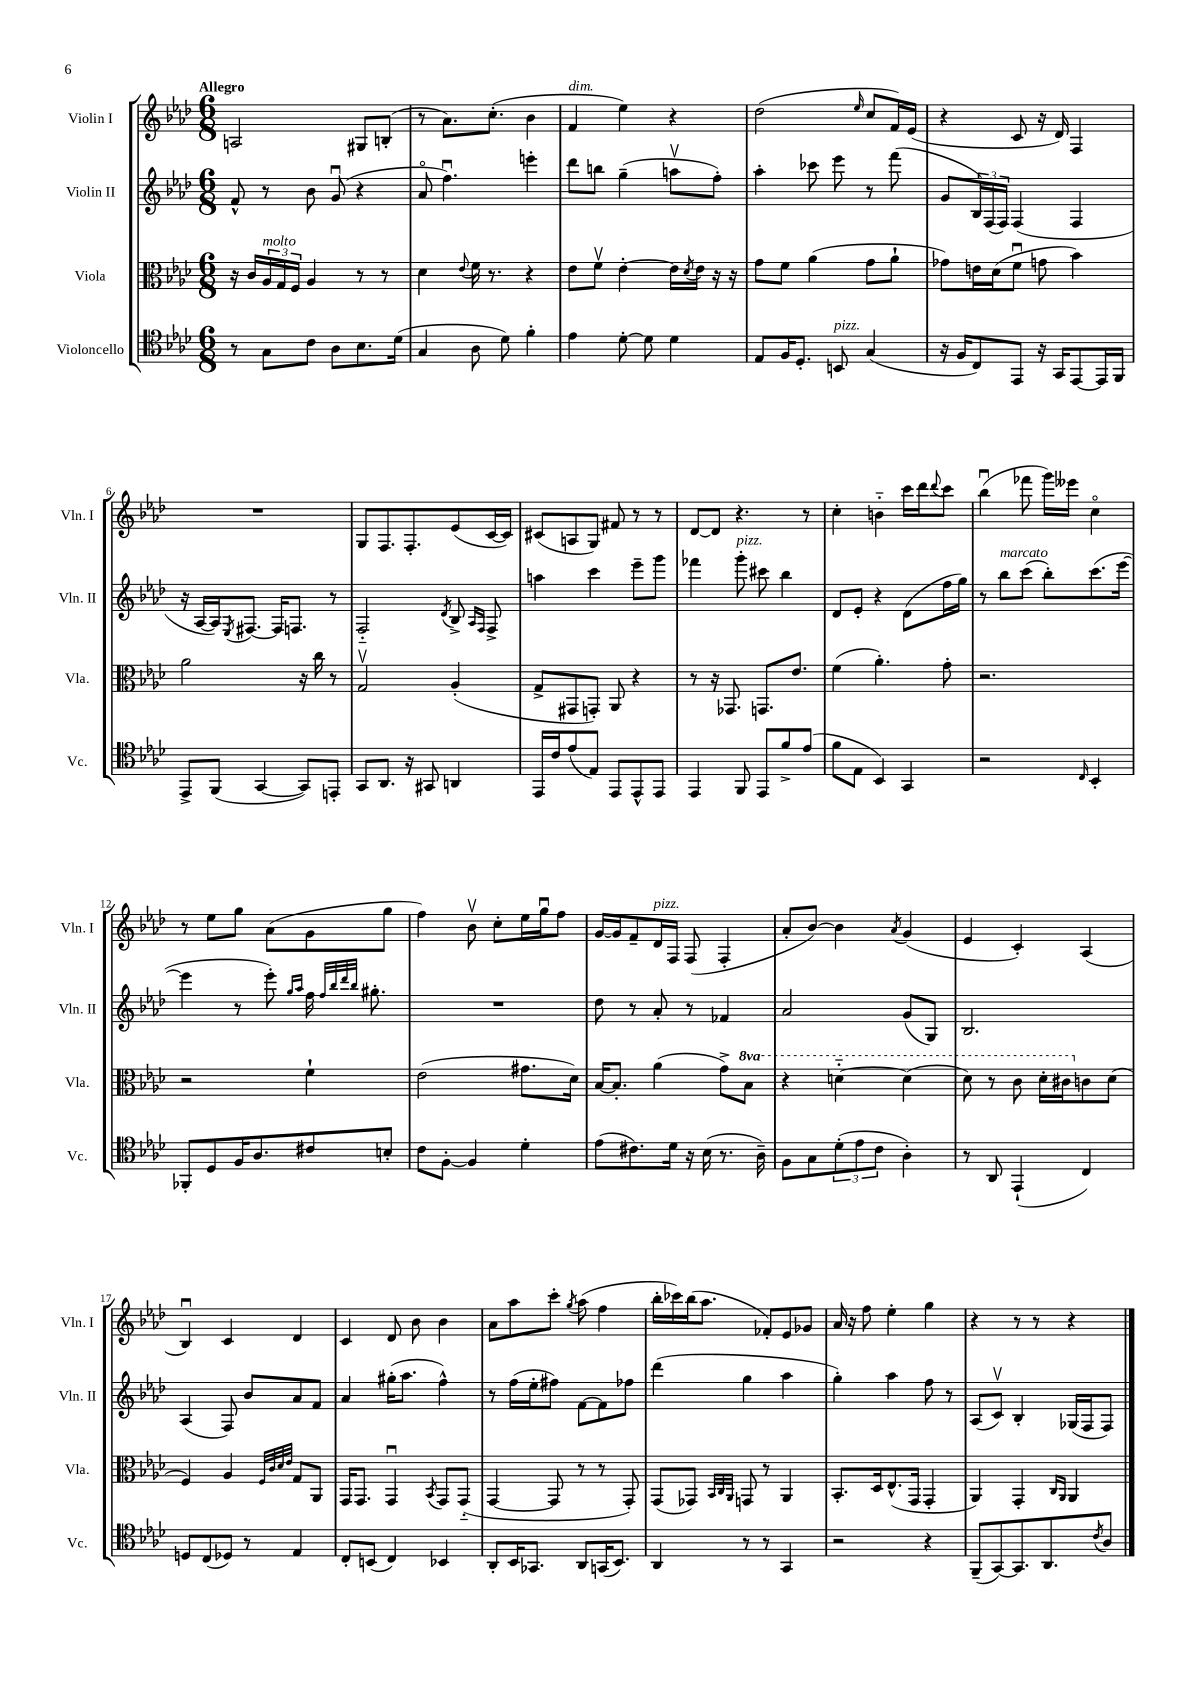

**kern	**kern	**kern	**kern
*staff4	*staff3	*staff2	*staff1
*clefC4	*clefC3	*clefG2	*clefG2
*k[b-e-a-d-]	*k[b-e-a-d-]	*k[b-e-a-d-]	*k[b-e-a-d-]
*M6/8	*M6/8	*M6/8	*M6/8
8r	16r	8f^^	2A
.	16c	.	.
8G	24A-	8r	.
.	24G	.	.
.	24F	.	.
8c	4A-	8b-	.
8A-	.	(8gu	.
8.B-	8r	4r	8G#
.	8r	.	(8B'
(16d-	.	.	.
=	=	=	=
4G	4d-	8a-o	8r
.	.	4.ffu)	8.a-)
.	8qqe-	.	.
8A-	16f	.	.
.	8.r	.	(8.cc'
8d-)	.	.	.
4f'	4r	4eee'	4b-
=	=	=	=
4e-	8e-	8ddd-	4f
.	8fv	8bb	.
[8d-'	[4e-'	(4gg~	4ee-)
8d-]	.	.	.
4d-	16e-]	8aav	4r
.	8qd-	.	.
.	16e-	.	.
.	16r	8ff')	.
.	16r	.	.
=	=	=	=
8E-	8g	4aa-'	(2dd-
16F	8f	.	.
8.D-'	.	.	.
.	(4a-	8ccc-	.
8BB	.	8eee-	.
.	.	.	16qqee-
(4G	8g	8r	8cc
.	8a-`	(8fff	16f)
.	.	.	(16e-
=	=	=	=
16r	8g-)	8g	4r
16F	.	.	.
8C)	16e	24B-)	.
.	.	(24F	.
.	(16d-	.	.
.	.	24F)	.
8EE-	8fu	(4F	8c
16r	8g	.	16r
16GG	.	.	16d-)
[8EE-	4b-)	4F	4F
16EE-]	.	.	.
16FF	.	.	.
=	=	=	=
8EE-^	2a-	16r	2.r
.	.	[16A-	.
(8FF	.	16A-])	.
.	.	8qE-	.
.	.	[8.F#	.
[4GG	.	.	.
.	.	16F#]	.
.	.	8.F	.
8GG])	16r	.	.
.	16cc	.	.
8EE'	8r	8r	.
=	=	=	=
8GG	2Gv	2F'~	8G
8.AA-	.	.	8.F
16r	.	.	8.F'
8GG#	.	.	.
.	.	8qd-	.
4AA	(4A-'	8B-^	(8e-
.	.	16qqA-	.
.	.	16qqF	.
.	.	8F^	[16c
.	.	.	16c])
=	=	=	=
16EE-	8G^	4aa	(8c#
16c	.	.	.
(8e-	8GG#	.	8A
8E-)	8GG')	4ccc	8G)
8EE-	8AA-	.	8f#
8EE-^^	4r	8eee-~	8r
8EE-	.	8ggg	8r
=	=	=	=
4EE-	8r	4fff-	[8d-
.	16r	.	8d-]
.	8.GG-	.	.
8FF	.	8ggg'	4.r
8EE-	8.GG	8ccc#	.
8f^	.	4bb-	.
.	8.e-	.	.
(8e-	.	.	8r
=	=	=	=
8f	(4f	8d-	4cc'
8E-	.	8e-'	.
4BB-)	4.a-')	4r	4b'~
4GG	.	(8d-	16ccc
.	.	.	16ddd-
.	.	.	8qqddd-
.	8g'	16ff	8ccc
.	.	16gg)	.
=	=	=	=
2r	2.r	8r	(4bb-u
.	.	8bb-	.
.	.	(8ccc	8fff-
.	.	8bb-')	16ggg)
.	.	.	16eee--
16qqC	.	.	.
4BB-'	.	(8.ccc	4cco
.	.	[16eee-	.
=	=	=	=
8FF-'	2r	4eee-]	8r
8D-	.	.	8ee-
16F	.	8r	8gg
8.A-	.	.	.
.	.	8eee-')	(8a-
.	.	16qqgg	.
.	.	16qqaa-	.
8c#	4f`	16ff	8g
.	.	32qqff	.
.	.	32qqbb-	.
.	.	32qqddd-	.
.	.	32qqbb-	.
.	.	8.gg#'	.
8B'	.	.	8gg
=	=	=	=
8c	(2e-	2.r	4ff)
[8F'	.	.	.
4F]	.	.	8b-v
.	.	.	8cc'
4d-'	8.g#	.	16ee-
.	.	.	16ggu
.	.	.	8ff
.	16d-)	.	.
=	=	=	=
(8e-	[16B-	8dd-	[16g
.	8.B-']	.	16g]
8.c#)	.	8r	8f~
.	(4a-	8a-'	16d-
16d-	.	.	16F
16r	.	8r	(8F
(16B-	.	.	.
8.r	8g^)	4f-	4F'
.	8b-	.	.
16A-~)	.	.	.
=	=	=	=
8F	4r	2a-	8a-'
8G	.	.	[8b-)
(12d-'	[4dd'~	.	4b-]
12e-	.	.	.
12c	.	.	.
.	.	.	8qa-
4A-')	(4dd]	(8g	(4g
.	.	8G)	.
=	=	=	=
8r	8dd-)	2.B-	4e-
8AA-	8r	.	.
(4EE-`	8cc	.	4c')
.	16dd-'	.	.
.	16cc#	.	.
4C)	8c	.	(4A-
.	(8d-	.	.
=	=	=	=
8D	4F)	(4A-	4B-u)
(8C	.	.	.
8D-)	4A-	8F)	4c
8r	.	8b-	.
.	32qqF	.	.
.	32qqc	.	.
.	32qqd-	.	.
.	32qqe-	.	.
4E-	8G	8a-	4d-
.	8AA-	8f	.
=	=	=	=
8C'	16GG	4a-	4c
.	8.GG	.	.
(8BB	.	.	.
4C)	4GGu	(16gg#'	8d-
.	.	8.aa-	.
.	.	.	8b-
.	8qBB-	.	.
4BB-	8GG	4ff^^)	4b-
.	(8GG'~	.	.
=	=	=	=
8AA-'	[4GG	8r	8a-
16BB-	.	(16ff	8aa-
8.GG-	.	16ee-'	.
.	8GG]	8ff#)	8ccc'
.	.	.	8qgg
8AA-	8r	[8f	(8aa-
(16GG	8r	8f]	4ff
8.BB-)	.	.	.
.	8GG')	8ff-	.
=	=	=	=
4AA-	(8GG	(4ddd-	16bb-'
.	.	.	16ccc-)
.	8GG-)	.	(16bb-
.	.	.	8.aa-
.	32qqBB-	.	.
.	32qqC	.	.
.	32qqAA-	.	.
8r	8GG	4gg	.
8r	8r	.	8f-')
4GG	4AA-	4aa-	8e-
.	.	.	8g-
=	=	=	=
2r	8.BB-'	4gg')	16a-
.	.	.	16r
.	.	.	8ff
.	16D-	.	.
.	(8.E-^^	4aa-	4ee-'
.	16GG	.	.
4r	4GG'	8ff	4gg
.	.	8r	.
=	=	=	=
(8FF~	4AA-)	(8A-	4r
[8GG)	.	8cv)	.
8.GG]	4GG'	4B-'	8r
.	.	.	8r
8.AA-	.	.	.
.	16qqC	.	.
.	16qqAA-	.	.
.	4AA-	(16G-	4r
.	.	16F	.
8qc	.	.	.
8A-	.	8F)	.
==	==	==	==
*-	*-	*-	*-
